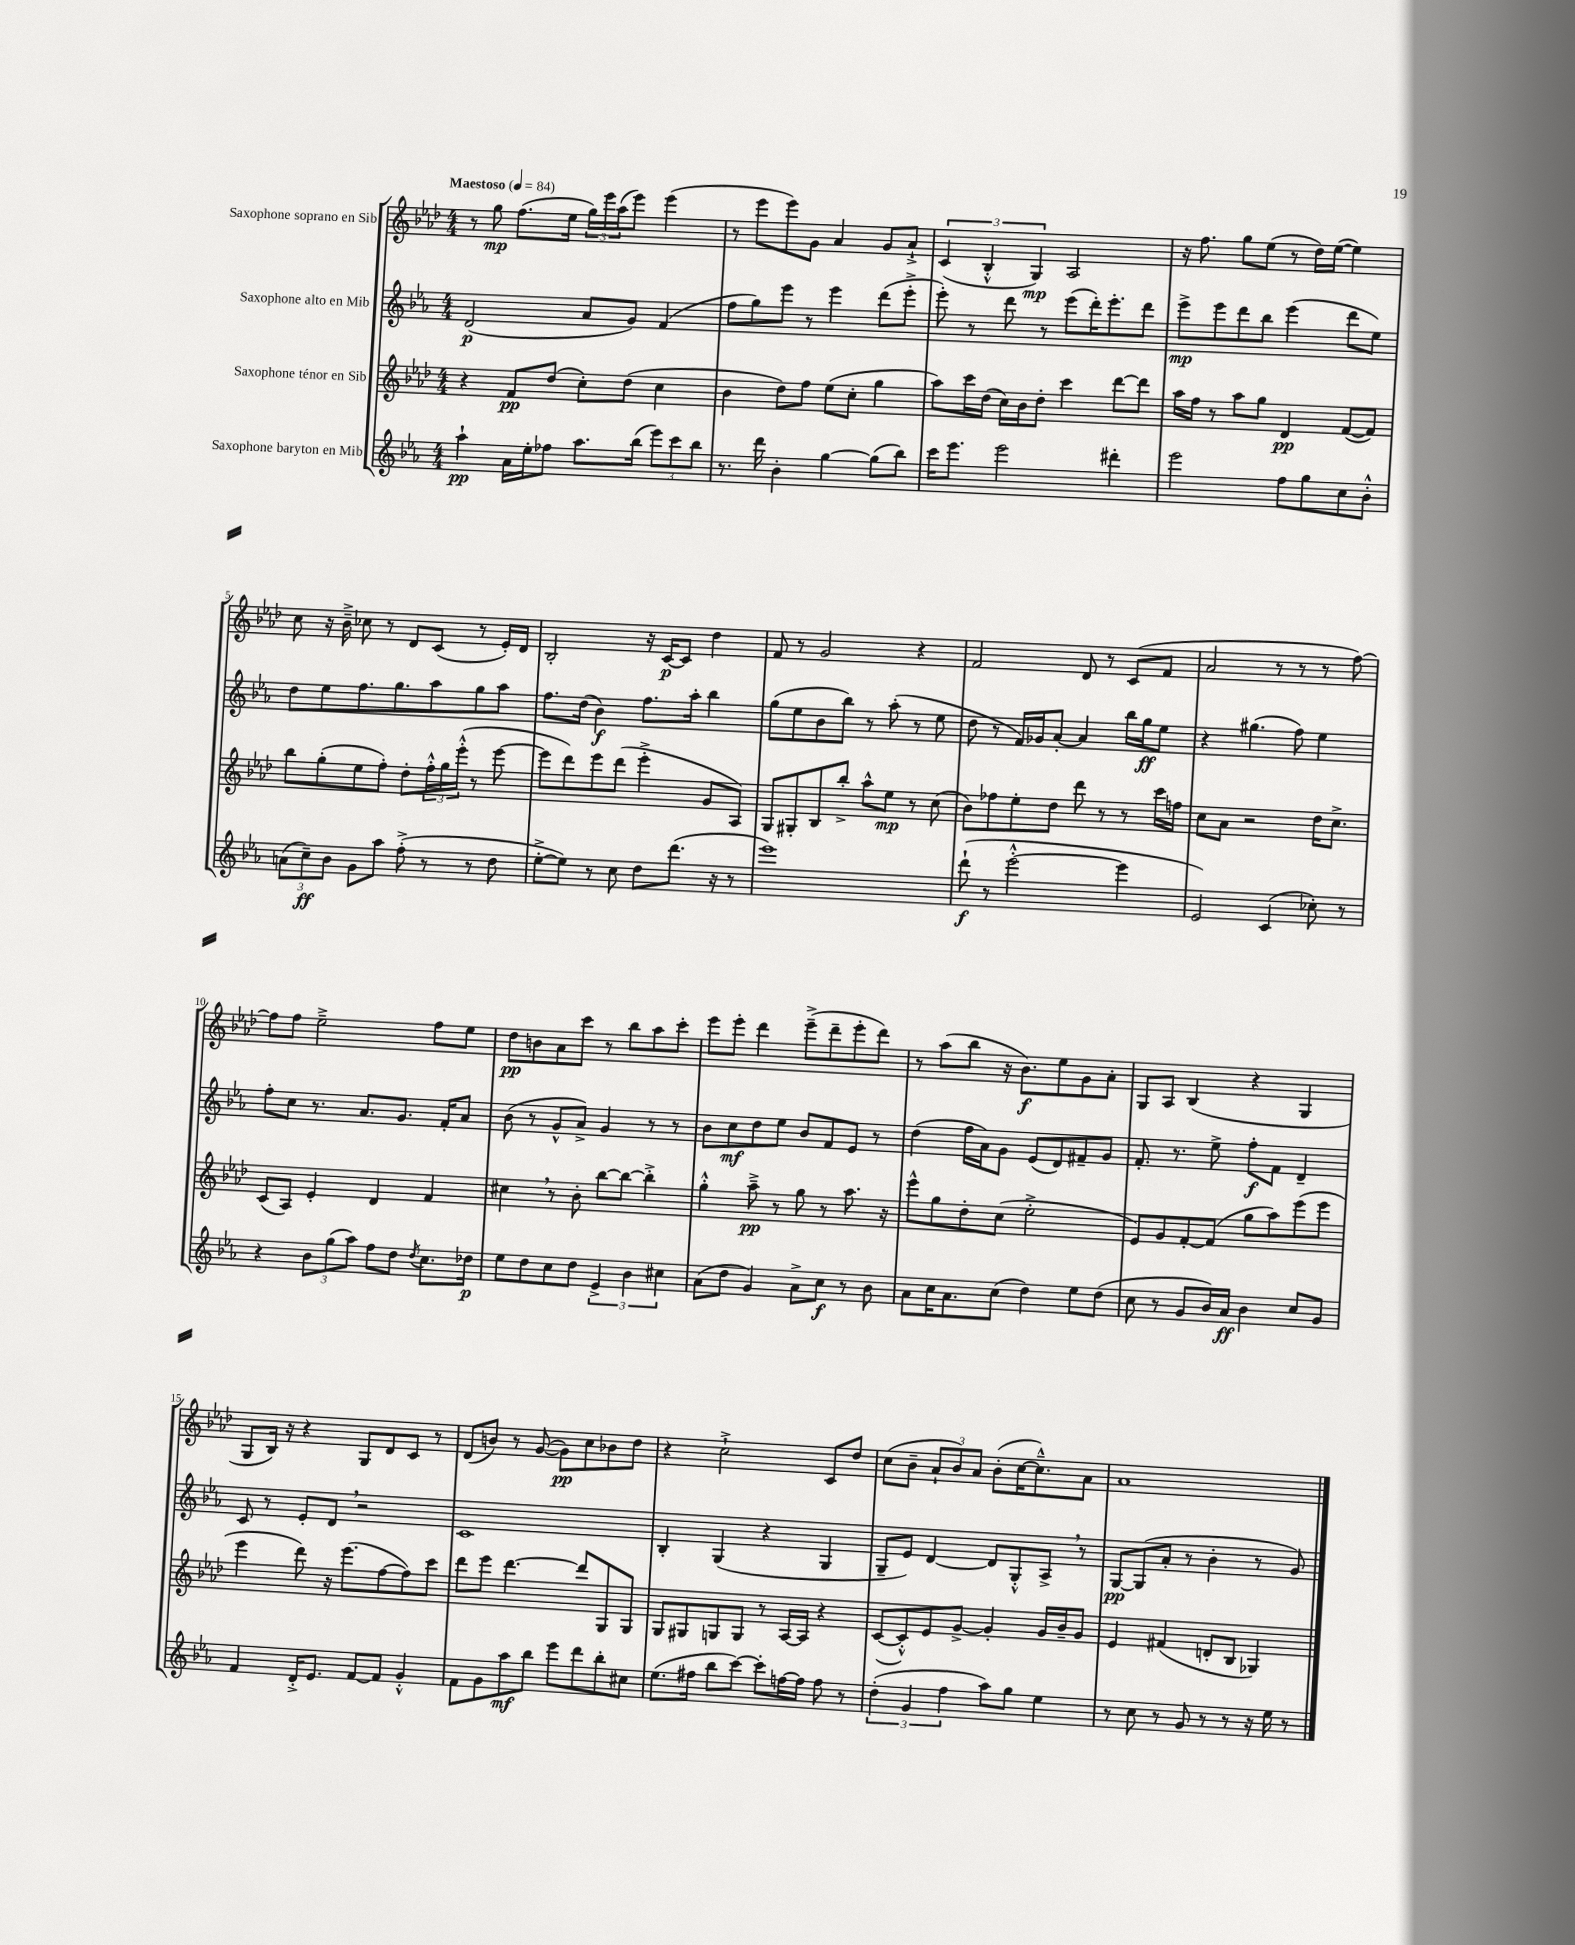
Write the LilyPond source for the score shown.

<<
\new StaffGroup <<
\new Staff = "s0" \with { instrumentName = "Saxophone soprano en Sib" } {
    \clef treble \key aes \major \numericTimeSignature \time 4/4 \tempo "Maestoso" 4 = 84
    r8 g''8\mp f''8.( ees''16 \tuplet 3/2 { g''16) ees'''16 aes''16( } ees'''8) ees'''4( |
    r8 ees'''8 ees'''8) g'8 aes'4 g'8 aes'8-!-> |
    \tuplet 3/2 { c'4( bes4-.-^ g4\mp) } aes2 |
    r16 f''8. g''8 ees''8( r8 des''16) ees''16~( ees''4) |
    c''8 r16 bes'16---> ces''8 r8 des'8 c'8( r8 ees'16-.) des'16 |
    bes2-. r16 c'16~\p c'8 des''4 |
    f'8 r8 g'2 r4 |
    f'2 des'8 r8 c'8( f'8 |
    aes'2 r8 r8 r8 f''8~) |
    f''8 f''8 ees''2---> f''8 ees''8 |
    des''8\pp b'8 aes'8 c'''8 r8 bes''8 aes''8 c'''8-. |
    ees'''8 ees'''8-. des'''4 ees'''8--->( des'''8-- ees'''8-. des'''8) |
    r8 aes''8( bes''8 r16 bes'8.\f) ees''8 g'8 aes'8-. |
    g8 aes8 bes4( r4 g4 |
    g8 bes16) r16 r4 g8 des'8 c'8 r8 |
    des'8( b'8) r8 g'8~( g'8\pp) c''8 bes'8 des''8 |
    r4 c''2-!-> c'8 des''8 |
    c''8( bes'8-- \tuplet 3/2 { aes'8-! bes'8) aes'8 } bes'8-.( c''16~ c''8.---^) aes'8 |
    aes'1 \bar "|." |
}
\new Staff = "s1" \with { instrumentName = "Saxophone alto en Mib" } {
    \clef treble \key ees \major \numericTimeSignature \time 4/4
    d'2\p( aes'8 g'8) f'4( |
    f''8 g''8) ees'''8 r8 ees'''4 d'''8( ees'''8-.-> |
    ees'''8-.) r8 d'''8 r8 ees'''8( d'''16-.) ees'''8.-. d'''8 |
    ees'''8->\mp ees'''8 d'''8 bes''8 ees'''4( d'''8 ees''8) |
    d''8 ees''8 f''8. g''8. aes''8 g''8 aes''8 |
    f''8. d''16( bes'4\f) f''8. aes''16-. bes''4 |
    g''8( ees''8 bes'8 bes''8) r8 aes''8-.( r8 ees''8 |
    d''8 r8 f'16) ges'16 aes'8~-. aes'4 bes''16 g''16\ff ees''8 |
    r4 gis''4.( f''8) ees''4 |
    f''8-. c''8 r8. aes'8. g'8. f'16-. aes'8 |
    bes'8( r8 g'8-^ aes'8->) g'4 r8 r8 |
    bes'8 c''8\mf d''8 ees''8 bes'8 f'8 ees'8 r8 |
    d''4( f''16 aes'16) g'8 ees'8( d'8) fis'8-- g'8 |
    f'8.-. r8. ees''8-> f''8-.\f f'8 d'4-- |
    c'8 r8 ees'8-. d'8 \breathe r2 |
    c'1 |
    bes4-. g4( r4 g4 |
    g8-- ees'8) d'4~ d'8 g8-.-^ aes8-> \breathe r8 |
    g8~\pp g8( aes'8-. r8 bes'4-. r8 g'8) \bar "|." |
}
\new Staff = "s2" \with { instrumentName = "Saxophone ténor en Sib" } {
    \clef treble \key aes \major \numericTimeSignature \time 4/4
    r4 f'8\pp des''8( c''8-.) des''8( c''4 |
    bes'4 des''8) f''8 ees''8( c''8-. g''4 |
    aes''8) c'''16 des''16( c''16) bes'16 des''8-. c'''4 des'''8~ des'''8 |
    aes''16 f''16 r8 aes''8 g''8 des'4\pp f'8~( f'8) |
    bes''8 g''8-.( ees''8 f''8-.) des''8-. \tuplet 3/2 { f''16-.-^ g''16 ees'''16-.-^( } r8 ees'''8~ |
    ees'''8 des'''8) ees'''8 des'''8( ees'''4-.-> g'8 aes8) |
    g8 gis8-. bes8 bes''8-.-> aes''8-^ ees''8\mp r8 c''8( |
    bes'8) fes''8 ees''8-. des''8 des'''8 r8 r8 c'''16 f''16 |
    c''8 aes'8 r2 des''16 c''8.-> |
    c'8( aes8) ees'4-. des'4 f'4 |
    cis''4 \breathe r8 bes'8-. bes''8~ bes''8~ bes''4-.-> |
    g''4-.-^ aes''8--->\pp r8 g''8 r8 aes''8. r16 |
    ees'''8-^ g''8 des''8-. c''8( ees''2-.-> |
    ees'8) g'8 f'8~-. f'8( g''8 aes''8) ees'''8( ees'''8 |
    ees'''4 des'''8) r16 ees'''8.( f''8~ f''8) c'''8 |
    des'''8 ees'''8 des'''4.~ des'''8 g8 g8 |
    g8 gis8 g8 g8 r8 aes16~ aes16 r4 |
    c'8~( c'8-.-^) ees'8 g'8~-> g'4-. g'16 bes'16-- g'8 |
    ees'4 fis'4( d'8-. bes8 ges4) \bar "|." |
}
\new Staff = "s3" \with { instrumentName = "Saxophone baryton en Mib" } {
    \clef treble \key ees \major \numericTimeSignature \time 4/4
    aes''4-!\pp aes'16 ees''16-. fes''8 aes''8. bes''16( \tuplet 3/2 { ees'''8) c'''8 bes''8 } |
    r8. d'''16 bes'4-. g''4~ g''8( bes''8) |
    c'''16 ees'''8. ees'''2 dis'''4-. |
    ees'''2 f''8 g''8 c''8 bes'8-.-^ |
    \tuplet 3/2 { a'8( c''8--\ff) bes'8 } g'8 aes''8 f''8-.->( r8 r8 d''8 |
    ees''8~-.-> ees''8) r8 c''8 d''8 d'''8.( r16 r8 |
    ees'''1) |
    d'''8-!\f( r8 ees'''2~-.-^ ees'''4 |
    ees'2) c'4( ces''8-.) r8 |
    r4 \tuplet 3/2 { bes'8 g''8( aes''8) } f''8 d''8 \acciaccatura { d''8 } c''8. des''16\p |
    ees''8 d''8 c''8 d''8 \tuplet 3/2 { ees'4-> bes'4 cis''4 } |
    aes'8( d''8 g'4) aes'8-> c''8\f r8 bes'8 |
    aes'8 c''16 aes'8. c''8( d''4) ees''8 d''8( |
    c''8 r8 g'8 bes'16) aes'16\ff bes'4 c''8 g'8 |
    f'4 d'16-.-> ees'8. f'8~ f'8 g'4-.-^ |
    f'8 g'8 aes''8\mf bes''8 ees'''8 d'''8 bes''8-. cis''8 |
    ees''8.( fis''16 bes''8 c'''8~) c'''8-. f''16~ f''16 f''8 r8 |
    \tuplet 3/2 { d''4-.( g'4 f''4 } aes''8) g''8 ees''4 |
    r8 c''8 r8 g'8 r8 r8 r16 ees''16 r8 \bar "|." |
}
>>
>>
